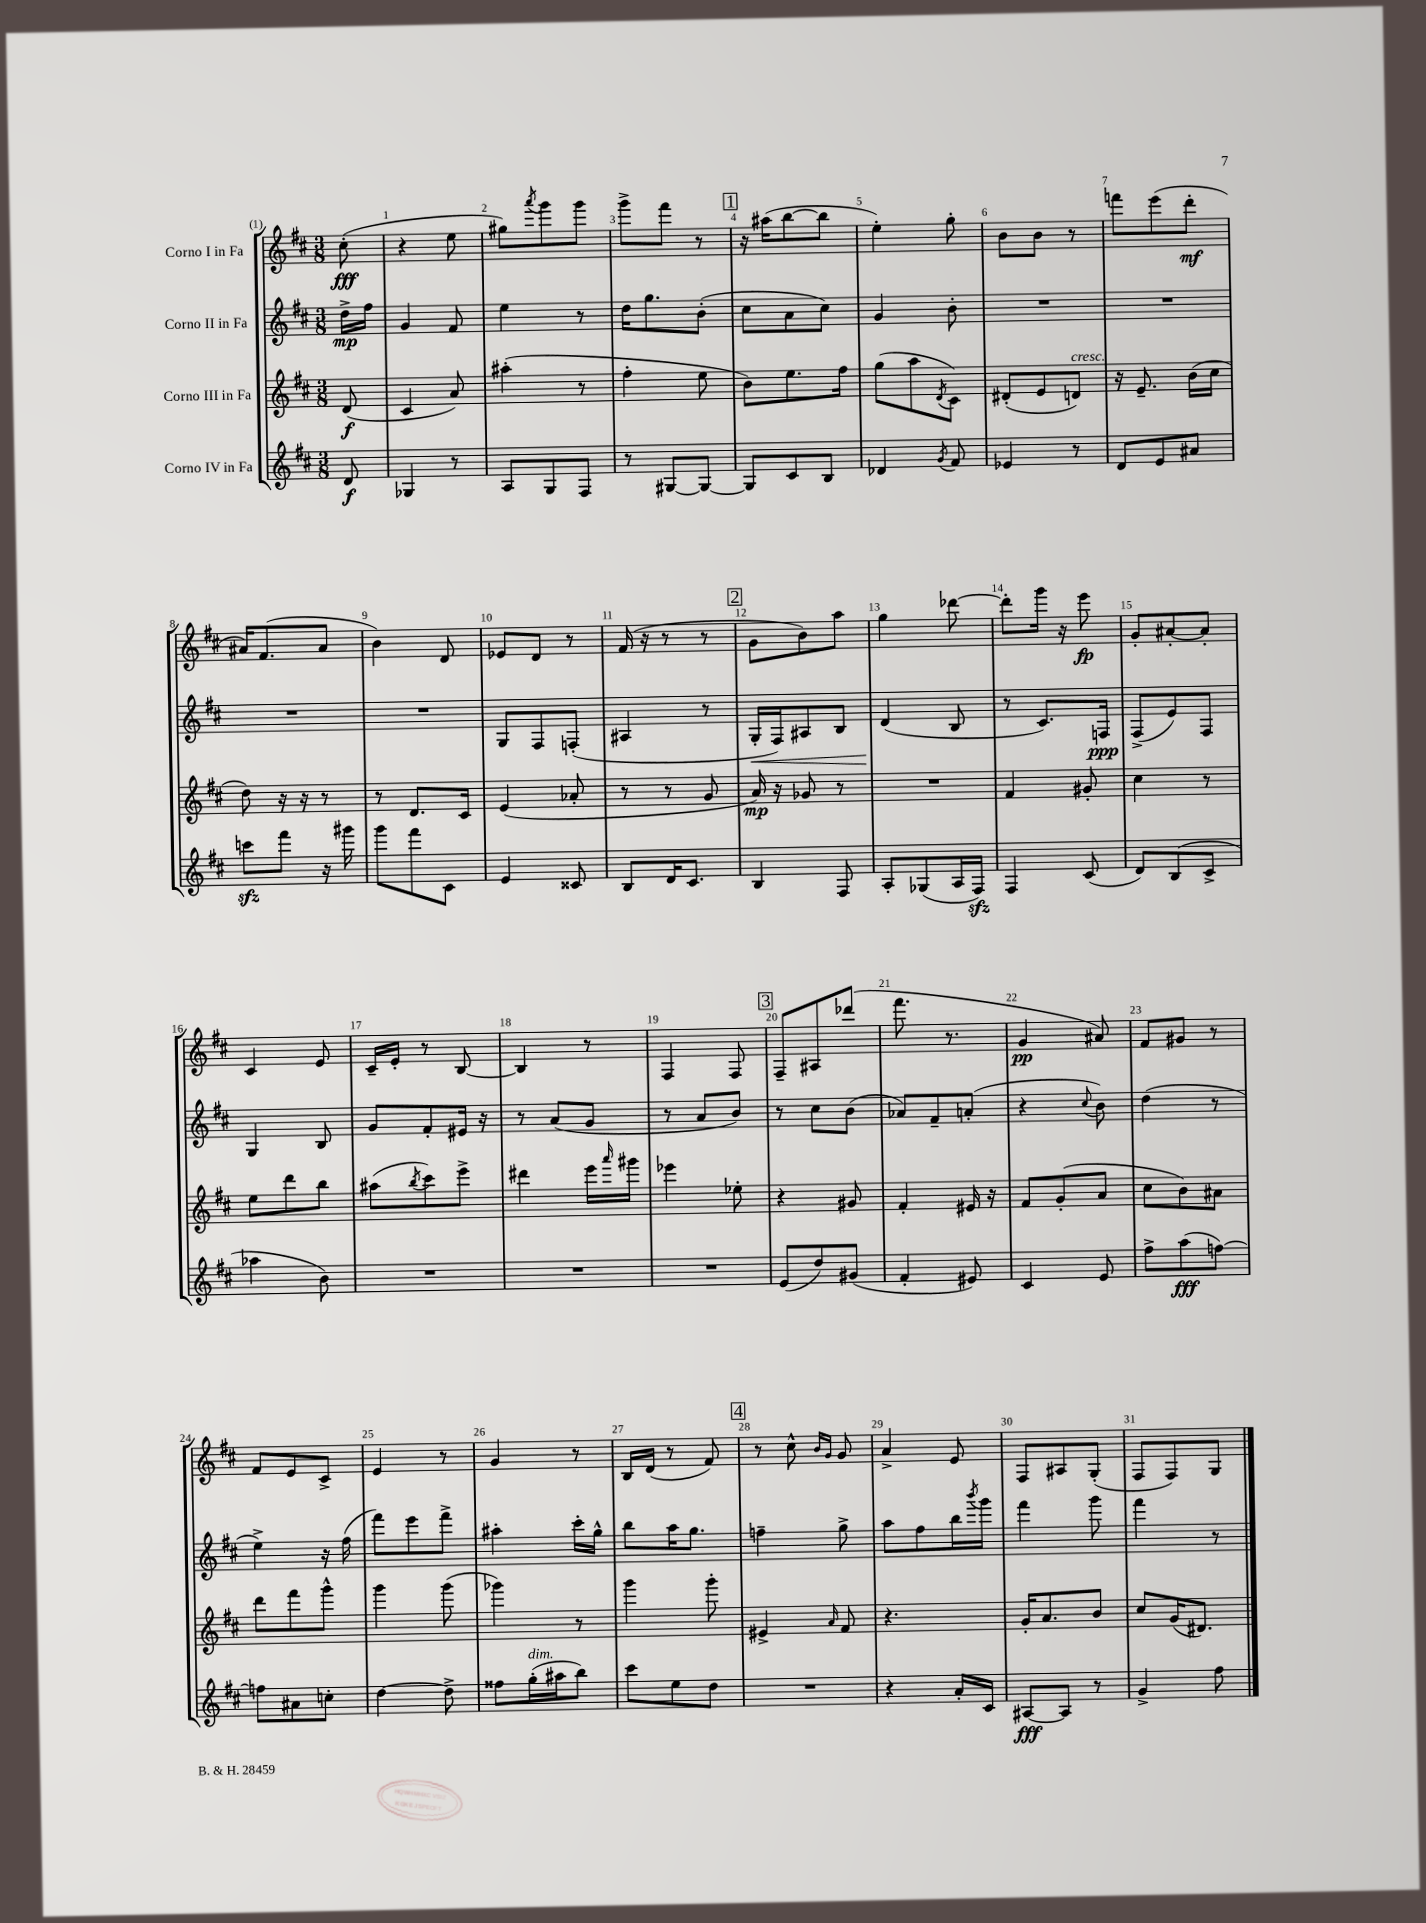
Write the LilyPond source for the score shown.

<<
\new StaffGroup <<
\new Staff = "s0" \with { instrumentName = "Corno I in Fa" } {
    \clef treble \key d \major \numericTimeSignature \time 3/8 \partial 8
    cis''8-.\fff( |
    r4 e''8 |
    gis''8) \acciaccatura { a'''8 } g'''8 g'''8 |
    g'''8-> fis'''8 r8 |
    \mark \markup { \box "1" } r16 ais''16( b''8~ b''8 |
    e''4-.) g''8-. |
    b'8 b'8 r8 |
    f'''8 e'''8( d'''8-.\mf |
    ais'16) fis'8.( ais'8 |
    b'4) d'8 |
    ees'8 d'8 r8 |
    fis'16( r16 r8 r8 |
    \mark \markup { \box "2" } g'8 b'8) a''8 |
    g''4 des'''8~ |
    des'''8-. g'''16 r16 e'''8\fp |
    g'8-. ais'8~-. ais'8-. |
    cis'4 e'8 |
    cis'16-- e'16-. r8 b8~ |
    b4 r8 |
    fis4 fis8 |
    \mark \markup { \box "3" } fis8-- ais8 des'''8( |
    fis'''8. r8. |
    g'4\pp ais'8) |
    fis'8 gis'8 r8 |
    fis'8 e'8 cis'8-> |
    e'4 r8 |
    g'4 r8 |
    b16 d'16( r8 fis'8) |
    \mark \markup { \box "4" } r8 cis''8-^ \grace { b'16 g'16 } g'8 |
    a'4-> e'8 |
    fis8 ais8 g8-.( |
    fis8 fis8) g8 \bar "|." |
}
\new Staff = "s1" \with { instrumentName = "Corno II in Fa" } {
    \clef treble \key d \major \numericTimeSignature \time 3/8 \partial 8
    d''16->\mp fis''16 |
    g'4 fis'8 |
    e''4 r8 |
    d''16 g''8. b'8-.( |
    \mark \markup { \box "1" } cis''8 a'8 cis''8) |
    g'4 b'8-. |
    R4. |
    R4. |
    R4. |
    R4. |
    g8 fis8 f8-.( |
    ais4 r8 |
    \mark \markup { \box "2" } g16-.\< fis16) ais8 b8 |
    d'4\!( b8 |
    r8 cis'8.) f16\ppp |
    fis8->( e'8) fis8 |
    g4 b8 |
    g'8 fis'8-. eis'16 r16 |
    r8 a'8( g'8 |
    r8 a'8 b'8) |
    \mark \markup { \box "3" } r8 cis''8 b'8( |
    aes'8) fis'8-- a'8-.( |
    r4 \appoggiatura { cis''8 } b'8) |
    d''4( r8 |
    e''4->) r16 fis''16( |
    fis'''8) e'''8 fis'''8-> |
    ais''4-. cis'''16-. g''16-^ |
    b''8 a''16 g''8. |
    \mark \markup { \box "4" } f''4-- g''8-> |
    a''8 fis''8 b''16 \acciaccatura { b'''8 } g'''16 |
    fis'''4 g'''8 |
    fis'''4 r8 \bar "|." |
}
\new Staff = "s2" \with { instrumentName = "Corno III in Fa" } {
    \clef treble \key d \major \numericTimeSignature \time 3/8 \partial 8
    d'8\f( |
    cis'4 a'8) |
    ais''4-.( r8 |
    fis''4-. e''8 |
    \mark \markup { \box "1" } b'8) e''8. fis''16 |
    g''8( a''8 \acciaccatura { d'8 } cis'8) |
    dis'8-.( e'8 d'8^\markup { \italic "cresc." }) |
    r16 e'8.-- b'16( cis''16 |
    d''8) r16 r16 r8 |
    r8 d'8. cis'16 |
    e'4( aes'8-. |
    r8 r8 g'8 |
    \mark \markup { \box "2" } a'16\mp) r16 ges'8 r8 |
    R4. |
    fis'4 gis'8-. |
    cis''4 r8 |
    e''8 d'''8 b''8 |
    ais''8( \acciaccatura { b''8 } cis'''8) e'''8-> |
    dis'''4 e'''16 \grace { a'''16 } gis'''16 |
    ees'''4 ees''8-. |
    \mark \markup { \box "3" } r4 gis'8 |
    fis'4-. eis'16 r16 |
    fis'8 g'8-.( a'8 |
    cis''8 b'8) ais'8 |
    d'''8 fis'''8 g'''8-^ |
    g'''4 g'''8( |
    ges'''4) r8 |
    g'''4 g'''8-. |
    \mark \markup { \box "4" } eis'4-> \grace { a'16 } fis'8 |
    r4. |
    g'16-. a'8. b'8 |
    cis''8 g'16( dis'8.) \bar "|." |
}
\new Staff = "s3" \with { instrumentName = "Corno IV in Fa" } {
    \clef treble \key d \major \numericTimeSignature \time 3/8 \partial 8
    d'8\f |
    ges4 r8 |
    a8 g8 fis8 |
    r8 gis8~ gis8~ |
    \mark \markup { \box "1" } gis8 cis'8 b8 |
    des'4 \acciaccatura { g'8 } fis'8 |
    ees'4 r8 |
    d'8 e'8 ais'8 |
    c'''8\sfz fis'''8 r16 gis'''16 |
    g'''8 fis'''8 cis'8 |
    e'4 cisis'8 |
    b8 d'16 cis'8. |
    \mark \markup { \box "2" } b4 fis8 |
    a8-. ges8( a16 fis16\sfz) |
    fis4 cis'8( |
    d'8) b8( cis'8-> |
    aes''4 b'8) |
    R4. |
    R4. |
    R4. |
    \mark \markup { \box "3" } e'8( d''8) gis'8( |
    fis'4-. eis'8) |
    cis'4 e'8 |
    fis''8-> a''8\fff( f''8~) |
    f''8 ais'8 c''8-. |
    d''4~ d''8-> |
    fisis''8 g''16-.^\markup { \italic "dim." }( ais''16 b''8) |
    cis'''8 e''8 d''8 |
    \mark \markup { \box "4" } R4. |
    r4 a'16-. cis'16 |
    ais8~\fff ais8 r8 |
    g'4-> fis''8 \bar "|." |
}
>>
>>
\layout { \context { \Score \override BarNumber.break-visibility = ##(#f #t #t) barNumberVisibility = #all-bar-numbers-visible } }
